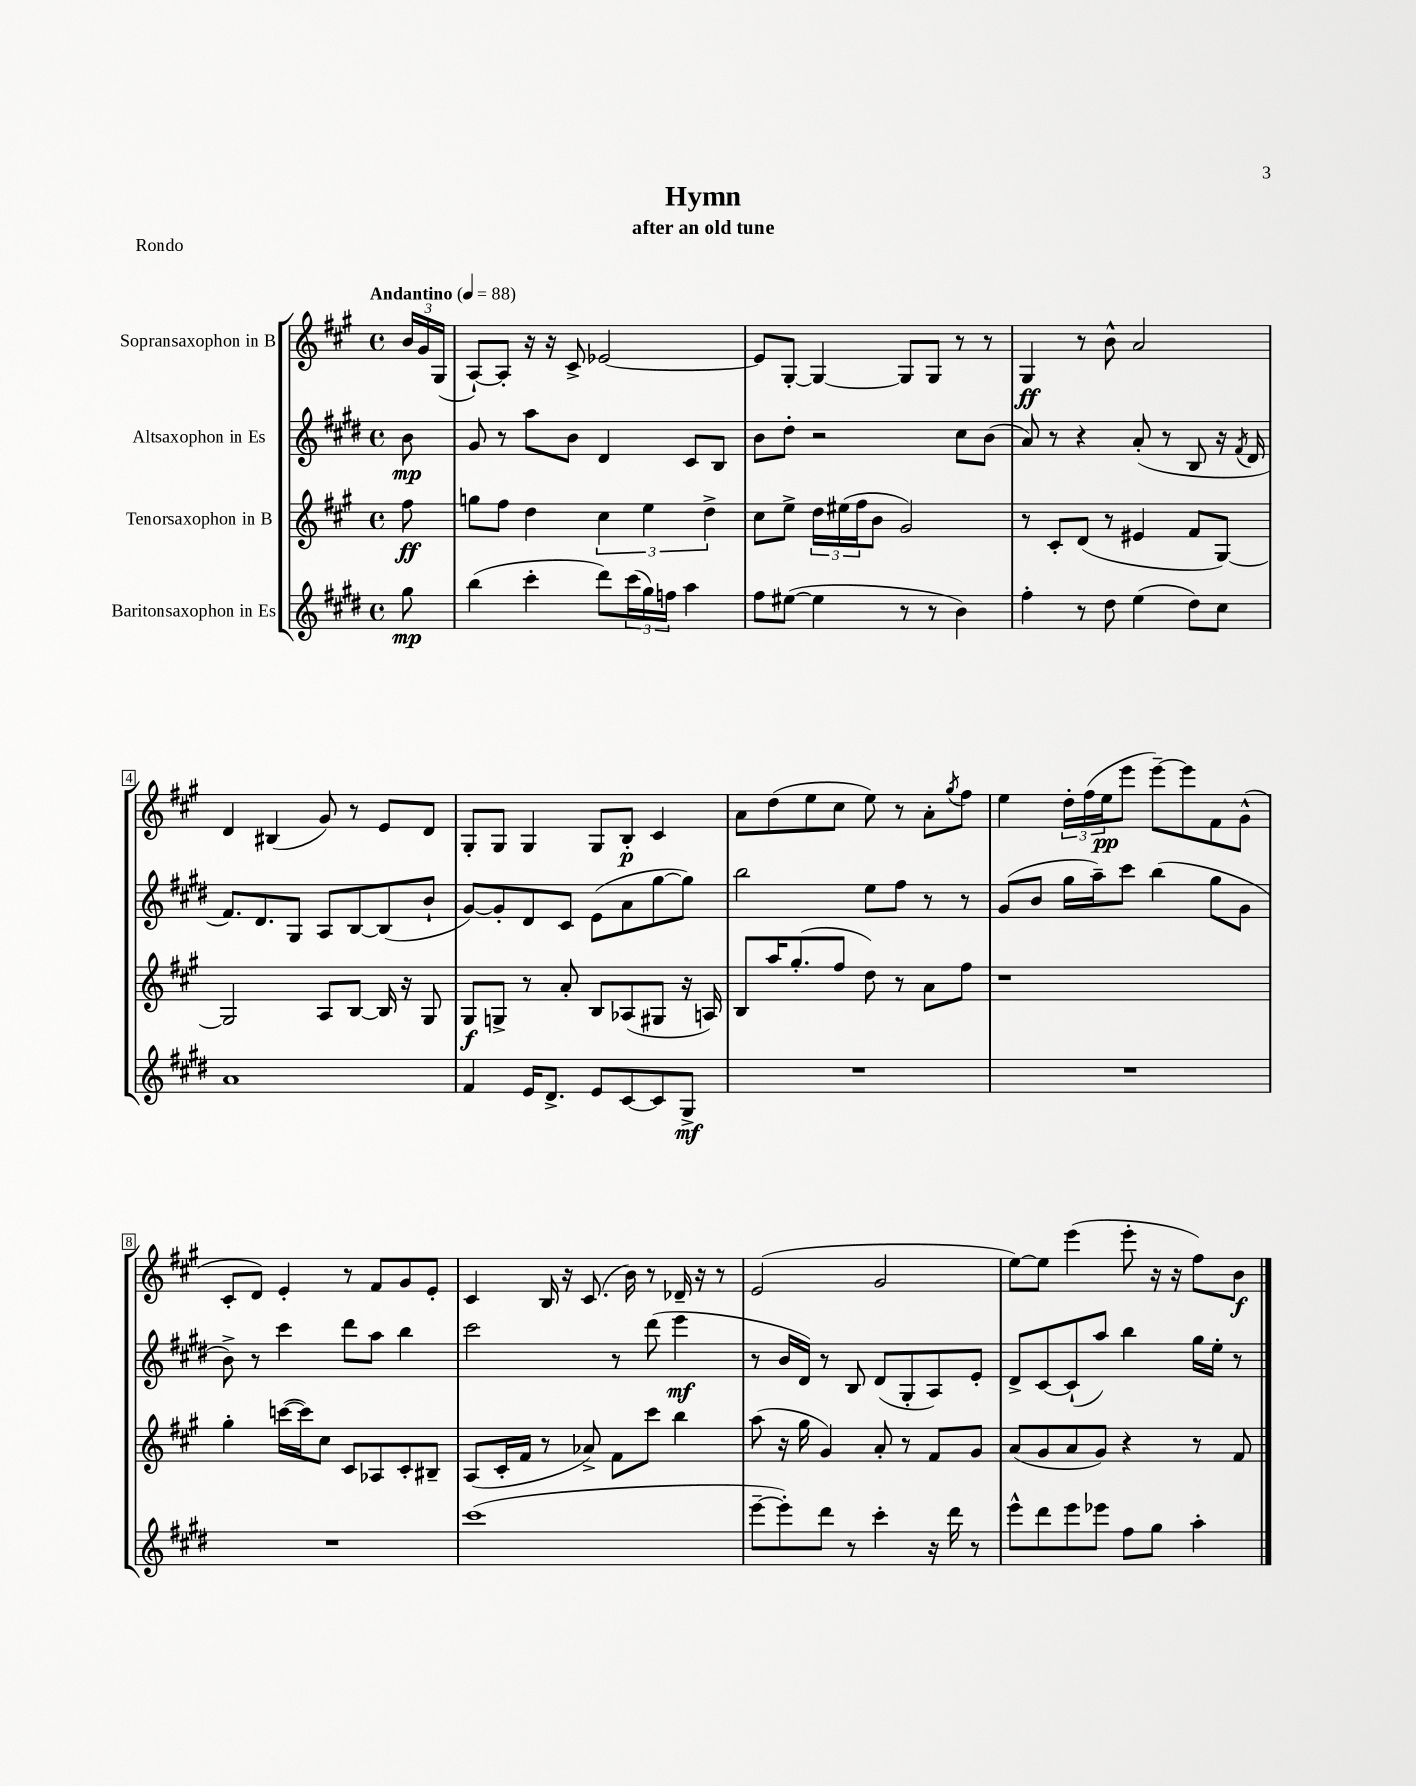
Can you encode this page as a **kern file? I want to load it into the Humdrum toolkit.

**kern	**kern	**kern	**kern
*staff4	*staff3	*staff2	*staff1
*clefG2	*clefG2	*clefG2	*clefG2
*k[f#c#g#d#]	*k[f#c#g#]	*k[f#c#g#d#]	*k[f#c#g#]
*M4/4	*M4/4	*M4/4	*M4/4
*met(c)	*met(c)	*met(c)	*met(c)
*MM88	*MM88	*MM88	*MM88
8gg#\	8ff#\	8b\	24b/LL
.	.	.	24g#/
.	.	.	(24G#/JJ
=	=	=	=
(4bb\	8gg\L	8g#/	[8A`/L)
.	8ff#\J	8r	8A'/]J
4ccc#'\	4dd\	8aa\L	16r
.	.	.	16r
.	.	8b\J	8c#^/
8ddd#\L)	6cc#\	4d#/	[2e-/
(24ccc#\L	.	.	.
24gg#\)	6ee\	.	.
24ff\JJ	.	.	.
4aa\	.	8c#/L	.
.	6dd^\	.	.
.	.	8B/J	.
=	=	=	=
8ff#\L	8cc#\L	8b\L	8e-/]L
([8ee#\J	8ee^\J	8dd#'\J	[8G#'/J
4ee#\]	24dd\LL	2r	4G#/_
.	(24ee#\	.	.
.	24ff#\J	.	.
.	8b\J	.	.
8r	2g#/)	.	8G#/]L
8r	.	.	8G#/J
4b\)	.	8cc#\L	8r
.	.	(8b\J	8r
=	=	=	=
4ff#'\	8r	8a/)	4G#/
.	8c#'/L	8r	.
8r	(8d/J	4r	8r
8dd#\	8r	.	8b^^\
(4ee\	4e#/	(8a'/	2a/
.	.	8r	.
8dd#\L)	8f#/L	8B/	.
8cc#\J	[8G#/J)	16r	.
.	.	8qf#/	.
.	.	16d#/	.
=	=	=	=
1a	2G#/]	8.f#/L)	4d/
.	.	8.d#/	.
.	.	.	(4B#/
.	.	8G#/J	.
.	8A/L	8A/L	8g#/)
.	[8B/J	[8B/	8r
.	16B/]	(8B/]	8e/L
.	16r	.	.
.	8G#/	8b`/J	8d/J
=	=	=	=
4f#/	8G#/L	[8g#/L)	8G#'/L
.	8G^/J	8g#'/]	8G#/J
16e/LK	8r	8d#/	4G#/
8.d#^/J	.	.	.
.	8a'/	8c#/J	.
8e/L	8B/L	(8e\L	8G#/L
[8c#/	(8A-/	8a\	8B'/J
8c#/]	8G#/J	[8gg#\	4c#/
8G#^/J	16r	8gg#\]J)	.
.	16A/)	.	.
=	=	=	=
1r	8B/L	2bb\	8a\L
.	16aa/K	.	(8dd\
.	(8.gg#'/	.	.
.	.	.	8ee\
.	8ff#/J	.	8cc#\J
.	8dd\)	8ee\L	8ee\)
.	8r	8ff#\J	8r
.	8a\L	8r	8a'\L
.	.	.	8qgg#/
.	8ff#\J	8r	8ff#\J
=	=	=	=
1r	1r	(8g#/L	4ee\
.	.	8b/J	.
.	.	16gg#\LL	24dd'\LL
.	.	.	(24ff#\
.	.	16aa~\J)	.
.	.	.	24ee\J
.	.	8ccc#\J	8eee\J
.	.	(4bb\	[8eee~\L)
.	.	.	8eee\]
.	.	8gg#\L	8f#\
.	.	8g#\J	(8g#^^\J
=	=	=	=
1r	4gg#'\	8b^\)	8c#'/L
.	.	8r	8d/J)
.	([16ccc\LL	4ccc#\	4e'/
.	16ccc\]J)	.	.
.	8cc#\J	.	.
.	8c#/L	8ddd#\L	8r
.	8A-/	8aa\J	8f#/L
.	8c#'/	4bb\	8g#/
.	8B#~/J	.	8e'/J
=	=	=	=
(1ccc#	(8A/L	2ccc#\	4c#/
.	16c#'/L	.	.
.	16f#/JJ	.	.
.	8r	.	16B/
.	.	.	16r
.	8a-^/)	.	(8.c#/
.	8f#\L	8r	.
.	.	.	16b\)
.	8ccc#\J	(8ddd#\	8r
.	4bb\	4eee\	16d-~/
.	.	.	16r
.	.	.	8r
=	=	=	=
[8eee~\L	(8aa\	8r	(2e/
8eee'\])	16r	16b/LL	.
.	16gg#\	16d#/JJ)	.
8ddd#\J	4g#/)	8r	.
8r	.	8B/	.
4ccc#'\	8a'/	(8d#/L	2g#/
.	8r	8G#'/	.
16r	8f#/L	8A/)	.
16ddd#\	.	.	.
8r	8g#/J	8e'/J	.
=	=	=	=
8eee^^\L	(8a/L	8d#^/L	[8ee\L)
8ddd#\	8g#/	[8c#/	8ee\]J
8eee\	8a/	(8c#`/]	(4eee\
8eee-\J	8g#/J)	8aa/J)	.
8ff#\L	4r	4bb\	8eee'\
8gg#\J	.	.	16r
.	.	.	16r
4aa'\	8r	16gg#\LL	8ff#\L)
.	.	16ee'\JJ	.
.	8f#/	8r	8b\J
==	==	==	==
*-	*-	*-	*-
